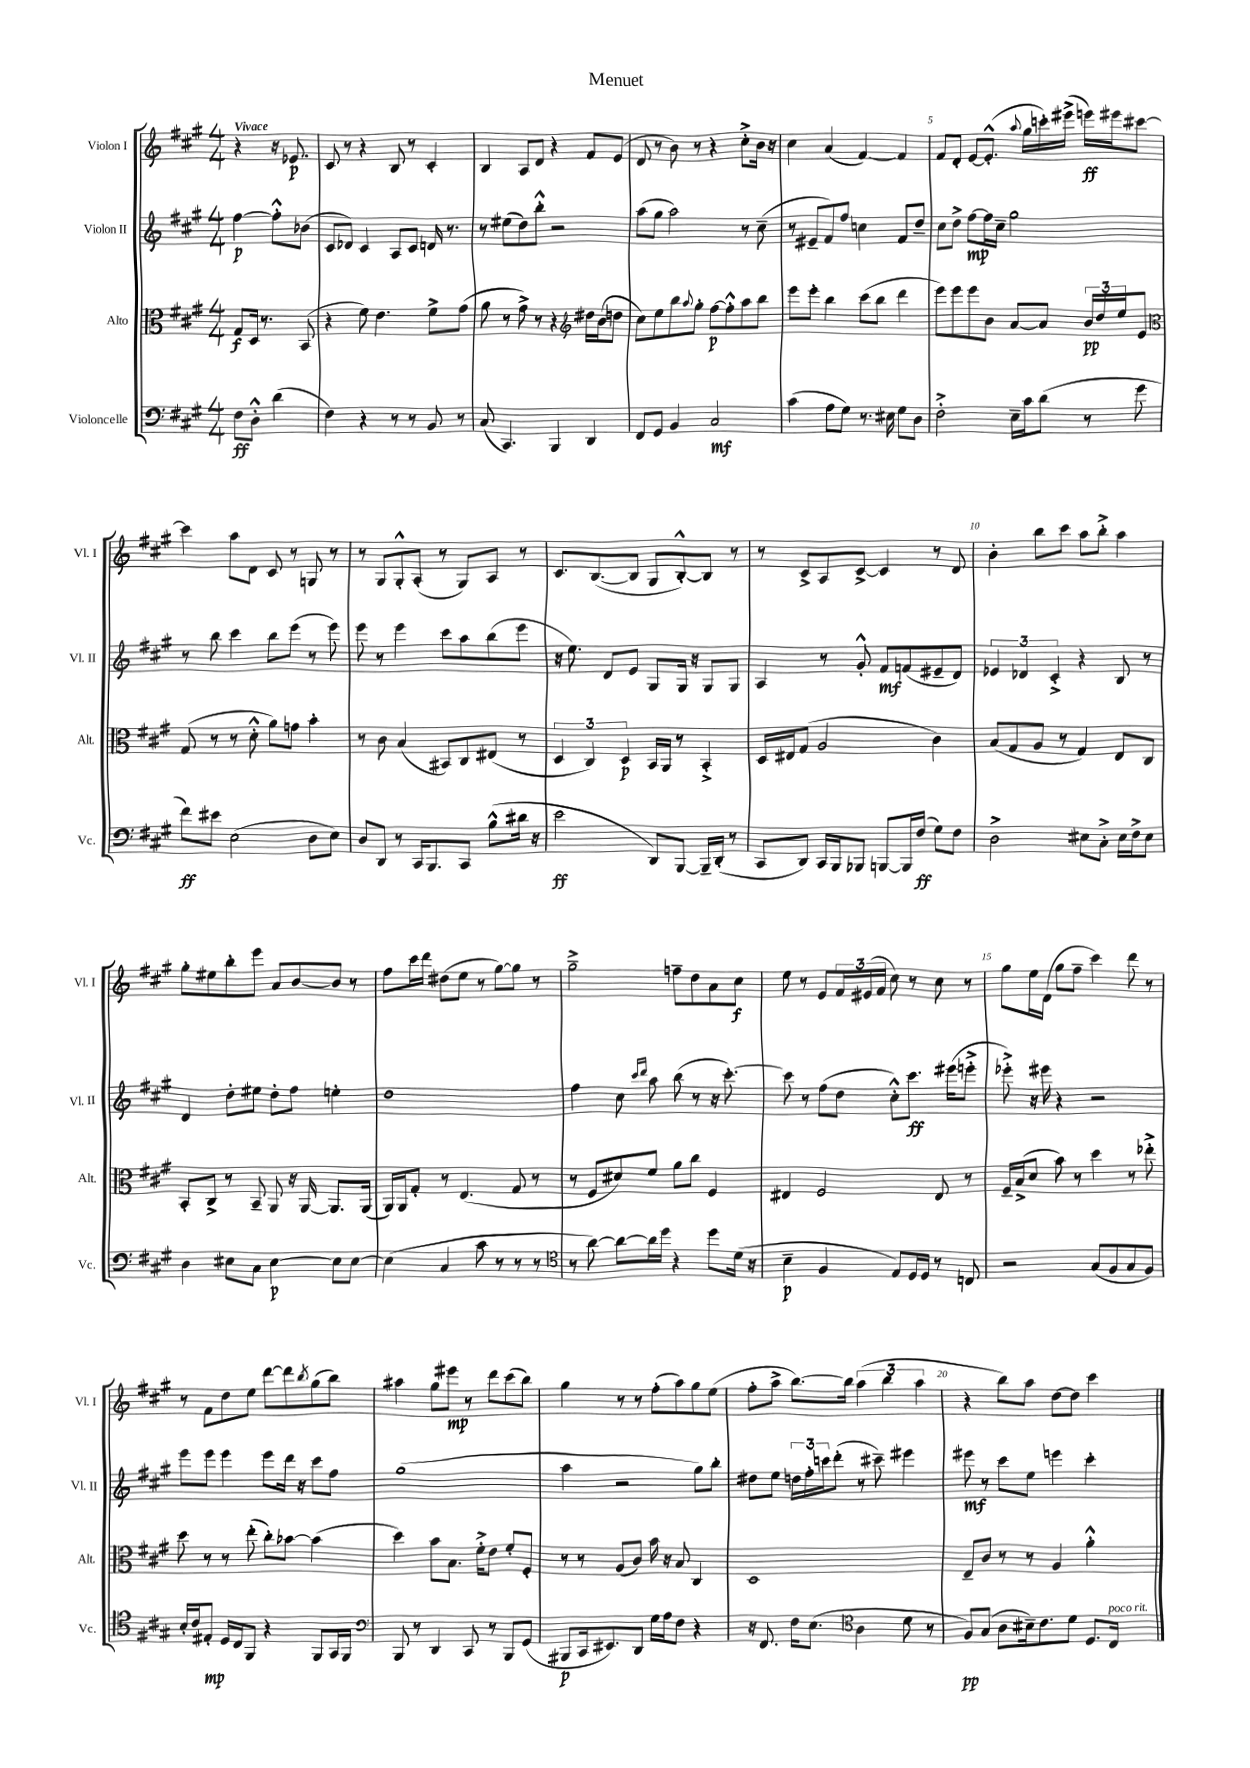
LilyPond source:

\header { title = "Menuet" }
<<
\new StaffGroup <<
\new Staff = "s0" \with { instrumentName = "Violon I" shortInstrumentName = "Vl. I" } {
    \clef treble \key a \major \numericTimeSignature \time 4/4 \partial 2 \tempo "Vivace"
    r4 r16 ees'8.\p |
    cis'8 r8 r4 b8 r8 cis'4-. |
    b4 a8 d'8 r4 fis'8 e'8( |
    d'8 r8 b'8) r8 r4 cis''8-.-> b'16 r16 |
    cis''4 a'4( fis'4~) fis'4 |
    fis'8 d'8-. e'8~ e'8.-.-^( \appoggiatura { a''8 } gis''16 c'''16-.) eis'''16->( e'''16\ff) eis'''16 cis'''8~ |
    cis'''4 a''8 d'8 cis'8 r8 g8 r8 |
    r8 gis8 gis8-.-^ a8-.( r8 gis8) a8 r8 |
    cis'8. b8.~( b8 gis8 b8~-.-^) b8 r8 |
    r8 cis'8-> a8 cis'8~-> cis'4 r8 d'8 |
    b'4-. b''8 cis'''8 a''8 b''8-.-> a''4 |
    gis''8-. eis''8 b''8-. e'''8 a'8 b'8~ b'8 r8 |
    fis''8 cis'''16 d'''16 dis''8( e''8 r8 gis''8~) gis''8 r8 |
    gis''2---> f''8-- d''8 a'8 cis''8\f |
    e''8 r8 e'8 \tuplet 3/2 { fis'16 eis'16( fis'16 } cis''8) r8 cis''8 r8 |
    gis''8 e''16 d'16( gis''8 fis''8-- cis'''4) d'''8 r8 |
    r8 fis'8 d''8 e''8 d'''8~ d'''8 \acciaccatura { b''8 } gis''8( b''8) |
    ais''4 gis''8 eis'''8\mp r8 d'''8 cis'''8( b''8) |
    gis''4 r8 r8 fis''8-.( a''8) gis''8 e''8( |
    fis''8-. a''8-> b''8.~) b''16 \tuplet 3/2 { a''4( b''4 a''4 } |
    r4 b''8) a''8 d''8~ d''8 cis'''4 \bar "|." |
}
\new Staff = "s1" \with { instrumentName = "Violon II" shortInstrumentName = "Vl. II" } {
    \clef treble \key a \major \numericTimeSignature \time 4/4 \partial 2
    fis''4~\p fis''8-.-^ bes'8( |
    cis'8 des'8) cis'4 a8 cis'8 d'16 r8. |
    r8 eis''8( d''8) b''8-.-^ r2 |
    a''8( gis''8 a''2) r8 cis''8--( |
    r8 eis'8-- fis'8) fis''8 c''4 fis'8 d''8-- |
    cis''8 d''8-> fis''8~\mp fis''16 cis''16-- gis''2 |
    r8 b''8 cis'''4 b''8 e'''8( r8 e'''8) |
    e'''8 r8 e'''4 cis'''8 a''8 b''8( e'''8 |
    r16 e''8.) d'8 e'8 gis8 gis16 r16 gis8 gis8 |
    a4 r8 gis'8-.-^ fis'8\mf f'8( eis'8-- d'8) |
    \tuplet 3/2 { ees'4 des'4 cis'4-.-> } r4 b8 r8 |
    d'4 d''8-. eis''8 d''8-. fis''8 e''4-. |
    d''1 |
    fis''4 cis''8 \grace { cis'''16 d'''16 } a''8 b''8( r8 r16 cis'''8.~-.) |
    cis'''8 r8 fis''8( d''8 cis''8-.-^) cis'''8.\ff eis'''16( e'''8-.-> |
    ees'''8-.->) r16 eis'''16 r4 r2 |
    e'''8 e'''8 e'''4 e'''8 d'''16 r16 cis'''8 fis''8 |
    gis''1( |
    a''4 r2 gis''8) b''8-. |
    dis''8 e''8 \tuplet 3/2 { d''16 fis''16-. c'''16 } d'''8-.( r8 cis'''8--) eis'''4 |
    eis'''8\mf r8 cis'''8 e''8 e'''4 cis'''4-. \bar "|." |
}
\new Staff = "s2" \with { instrumentName = "Alto" shortInstrumentName = "Alt." } {
    \clef alto \key a \major \numericTimeSignature \time 4/4 \partial 2
    gis8\f d16 r8. b,8( |
    r4 fis'8) e'4. fis'8-> gis'8( |
    a'8 r8 gis'8->) r8 r4 \clef treble dis''16 b'16( d''8 |
    cis''8) e''8 b''8 \appoggiatura { a''8 } gis''8-. fis''8~\p fis''8-.-^ a''8 b''8 |
    e'''8 e'''8-. b''4 cis'''8( b''8 d'''4 |
    e'''8) e'''8 e'''8 b'8 a'8~ a'8 \tuplet 3/2 { b'16\pp d''16 e''16 } e'8 |
    \clef alto gis8( r8 r8 d'8-.-^ a'8) g'8 b'4-. |
    r8 cis'8 b4( bis,8) cis8 eis8( r8 |
    \tuplet 3/2 { d4 cis4) d4\p } b,16 a,16 r8 b,4-.-> |
    d16 eis16 gis8( a2 cis'4) |
    b8( gis8 a8 r8 gis4) e8 cis8 |
    b,8-. cis8-> r8 b,8-- a,8 r16 a,16~ a,8. a,16( |
    a,16) a,16 gis8-. r8 e4.( gis8 r8 |
    r8 fis8 dis'8) fis'8 a'8 cis''8 fis4 |
    eis4 fis2 eis8 r8 |
    fis16-- b16->( d'8 b'8) r8 d''4 r8 ees''8-.-> |
    d''8 r8 r8 e''8-.( cis''8-.) bes'8~ bes'4( |
    d''4) b'8 b8. fis'16-.-> e'8 fis'8-. fis8-. |
    r8 r8 a8( cis'8) b'16 r16 b8 cis4 |
    d1 |
    e8-- cis'8 r8 r8 a4 a'4-.-^ \bar "|." |
}
\new Staff = "s3" \with { instrumentName = "Violoncelle" shortInstrumentName = "Vc." } {
    \clef bass \key a \major \numericTimeSignature \time 4/4 \partial 2
    fis8\ff d8-.-^ d'4( |
    fis4) r4 r8 r8 b,8 r8 |
    cis8( cis,4.) b,,4 d,4 |
    fis,8 gis,8 b,4 cis2\mf |
    cis'4( a8 gis8) r8. eis16 gis8 d8 |
    fis2-.-> e16-- cis'16 d'8( r8 gis'8 |
    fis'8\ff) eis'8 e2( d8 e8) |
    d8 d,8 r8 cis,16 b,,8. cis,8 b8-^( dis'16 r16 |
    e'2\ff d,8) b,,8~ b,,16-- d,16-.( r8 |
    cis,8 d,8) cis,16 b,,16 bes,,8 b,,8~ b,,16 fis16\ff( gis8) fis8 |
    d2-> eis8 cis8-.-> eis16 fis16-> eis8 |
    d4 eis8 cis8 eis4~\p eis8 eis8~ |
    eis4( cis4 cis'8 r8 r8 r8 |
    \clef tenor r8 a'8~) a'8~ a'16 d''16 r4 d''8 d'16( r16 |
    b4--\p fis4 e8) d16 d16 r8 c8 |
    r2 gis8( fis8 gis8 fis8) |
    b16-. cis'16 eis8-.\mp d16 cis16 fis,8 r4 fis,8 gis,16 fis,16 |
    \clef bass b,,8 r8 d,4 cis,8 r8 b,,8 gis,8( |
    bis,,8\p cis,16 eis,8.) d,8 gis16 a16 fis8 r4 |
    r16 fis,8. fis16 e8.( \clef tenor a4 d'8 r8 |
    fis8\pp) gis8( a8 bis16--) cis'8. d'8 d8. cis16^\markup { \italic "poco rit." } \bar "|." |
}
>>
>>
\layout { \context { \Score \override BarNumber.break-visibility = ##(#f #t #t) barNumberVisibility = #(every-nth-bar-number-visible 5) } }
